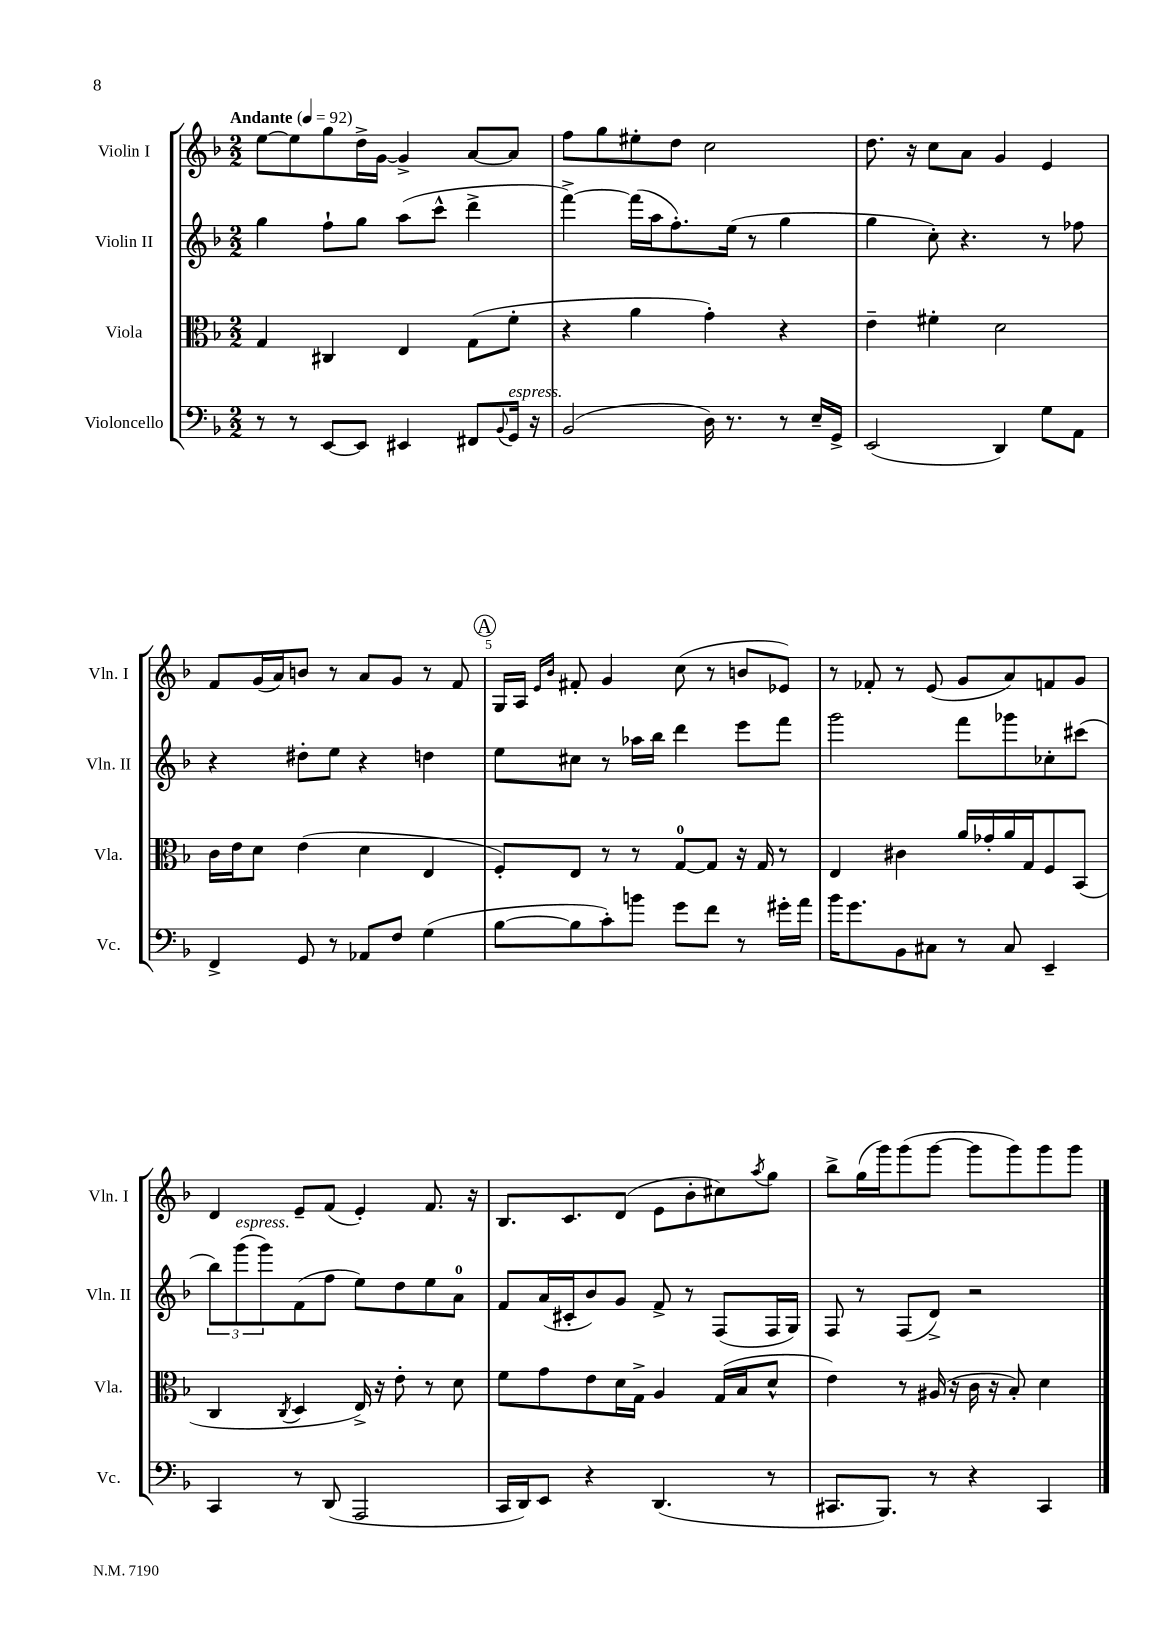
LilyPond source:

<<
\new StaffGroup <<
\new Staff = "s0" \with { instrumentName = "Violin I" shortInstrumentName = "Vln. I" } {
    \clef treble \key f \major \numericTimeSignature \time 2/2 \tempo "Andante" 4 = 92
    e''8~ e''8 g''8 d''16-> g'16~ g'4-> a'8~ a'8 |
    f''8 g''8 eis''8-. d''8 c''2 |
    d''8. r16 c''8 a'8 g'4 e'4 |
    f'8 g'16( a'16) b'8 r8 a'8 g'8 r8 f'8 |
    \mark \markup { \circle "A" } g16 a16 \grace { e'16 bes'16 } fis'8-. g'4 c''8( r8 b'8 ees'8) |
    r8 fes'8-. r8 e'8( g'8 a'8) f'8 g'8 |
    d'4 e'8-- f'8( e'4-.) f'8. r16 |
    bes8. c'8. d'8( e'8 bes'8-. cis''8) \acciaccatura { a''8 } g''8 |
    bes''8-> g''16( g'''16) g'''8( g'''8~ g'''8 g'''8) g'''8 g'''8 \bar "|." |
}
\new Staff = "s1" \with { instrumentName = "Violin II" shortInstrumentName = "Vln. II" } {
    \clef treble \key f \major \numericTimeSignature \time 2/2
    g''4 f''8-! g''8 a''8( c'''8-^ d'''4-> |
    f'''4~->) f'''16( a''16 f''8.-.) e''16( r8 g''4 |
    g''4 c''8-.) r4. r8 fes''8 |
    r4 dis''8-. e''8 r4 d''4 |
    \mark \markup { \circle "A" } e''8 cis''8 r8 aes''16 bes''16 d'''4 e'''8 f'''8 |
    g'''2 f'''8 ges'''8 ces''8-. cis'''8( |
    \tuplet 3/2 { bes''8) g'''8^\markup { \italic "espress." }( g'''8) } f'8( f''8 e''8) d''8 e''8 a'8-0 |
    f'8 a'16( cis'16-. bes'8) g'8 f'8-> r8 f8( f16 g16) |
    f8 r8 f8( d'8->) r2 \bar "|." |
}
\new Staff = "s2" \with { instrumentName = "Viola" shortInstrumentName = "Vla." } {
    \clef alto \key f \major \numericTimeSignature \time 2/2
    g4 cis4 e4 g8( f'8-. |
    r4 a'4 g'4-.) r4 |
    e'4-- fis'4-. d'2 |
    c'16 e'16 d'8 e'4( d'4 e4 |
    \mark \markup { \circle "A" } f8-.) e8 r8 r8 g8-0~ g8 r16 g16 r8 |
    e4 cis'4 a'16 ges'16-. a'16 g16 f8 bes,8( |
    c4 \acciaccatura { c8 } d4 e16->) r16 e'8-. r8 d'8 |
    f'8 g'8 e'8 d'16 g16-> a4 g16( bes16 d'8-^ |
    e'4) r8 ais16( r16 c'16 r16 bes8-.) d'4 \bar "|." |
}
\new Staff = "s3" \with { instrumentName = "Violoncello" shortInstrumentName = "Vc." } {
    \clef bass \key f \major \numericTimeSignature \time 2/2
    r8 r8 e,8~ e,8 eis,4 fis,8 \appoggiatura { bes,8 } g,16^\markup { \italic "espress." } r16 |
    bes,2( d16) r8. r8 e16-- g,16-> |
    e,2( d,4) g8 a,8 |
    f,4-> g,8 r8 aes,8 f8 g4( |
    \mark \markup { \circle "A" } bes8~ bes8 c'8-.) b'8 g'8 f'8 r8 gis'16-. a'16 |
    bes'16 g'8. bes,8 cis8 r8 cis8 e,4-- |
    c,4 r8 d,8( a,,2 |
    c,16 d,16) e,8 r4 d,4.( r8 |
    cis,8. bes,,8.) r8 r4 cis,4 \bar "|." |
}
>>
>>
\layout { \context { \Score \override BarNumber.break-visibility = ##(#f #t #t) barNumberVisibility = #(every-nth-bar-number-visible 5) } }
